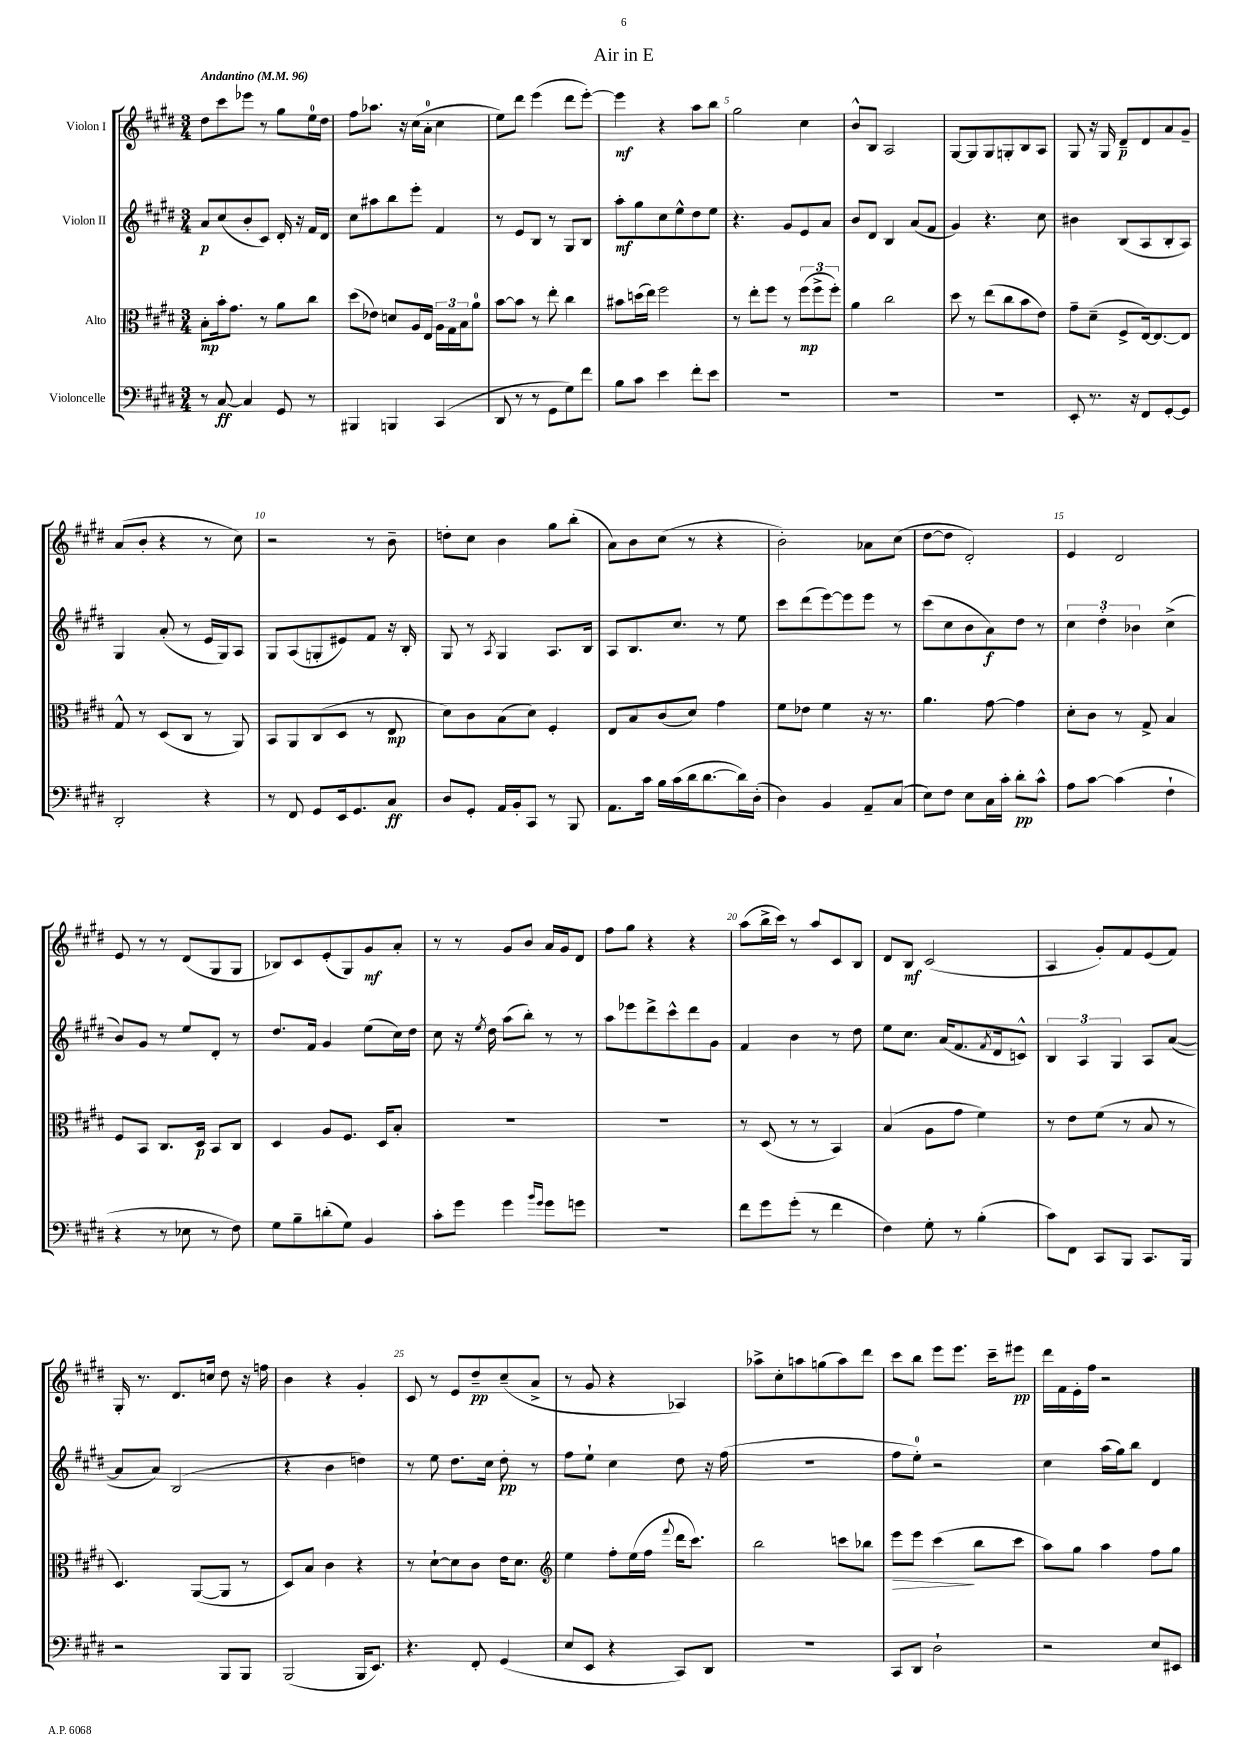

**kern	**dynam	**kern	**dynam	**kern	**dynam	**kern	**dynam
*part4	*part4	*part3	*part3	*part2	*part2	*part1	*part1
*staff4	*staff4	*staff3	*staff3	*staff2	*staff2	*staff1	*staff1
*I"Violoncelle	*	*I"Alto	*	*I"Violon II	*	*I"Violon I	*
*clefF4	*	*clefC3	*	*clefG2	*	*clefG2	*
*k[f#c#g#d#]	*	*k[f#c#g#d#]	*	*k[f#c#g#d#]	*	*k[f#c#g#d#]	*
*M3/4	*	*M3/4	*	*M3/4	*	*M3/4	*
*MM96	*	*MM96	*	*MM96	*	*MM96	*
=1	=1	=1	=1	=1	=1	=1	=1
!	!	!	!	!	!	!LO:TX:a:B:t=Andantino	!
8r	.	8B'\L	mp	8a/L	p	8dd#\L	.
[8C#/	ff	16b'\k	.	(8cc#/	.	8ccc#\	.
.	.	8.g#\J	.	.	.	.	.
4C#/]	.	.	.	8b'/	.	8eee-X\J	.
.	.	8r	.	8c#/J)	.	8r	.
8GG#/	.	8a\L	.	16d#'/	.	8gg#\L	.
.	.	.	.	16r	.	.	.
8r	.	8cc#\J	.	16f#/LL	.	16ee\L	.
.	.	.	.	16d#/JJ	.	16dd#\JJ	.
=2	=2	=2	=2	=2	=2	=2	=2
4BBB#X/	.	(8dd#\L	.	8cc#\L	.	8ff#\L	.
.	.	8e-X\J)	.	8aa#X\	.	8.aa-X\J	.
4BBBn/	.	8dn/L	.	8bb\	.	.	.
.	.	.	.	.	.	16r	.
.	.	16A/L	.	8eee'\J	.	(16cc#\LL	.
.	.	16E/JJ	.	.	.	16a'\JJ	.
(4CC#/	.	24A\LL	.	4f#/	.	4cc#\	.
.	.	24G#\	.	.	.	.	.
.	.	24B\J	.	.	.	.	.
.	.	8a\J	.	.	.	.	.
=3	=3	=3	=3	=3	=3	=3	=3
8DD#/	.	[8b\L	.	8r	.	8ee\L)	.
8r	.	8b\J]	.	8e/L	.	8ddd#\J	.
8r	.	8r	.	8B/J	.	(4eee\	.
8GG#\L	.	8ee'\	.	8r	.	.	.
8G#\)	.	4cc#\	.	8G#/L	.	8ddd#\L	.
8f#\J	.	.	.	8B/J	.	[8eee'\J)	.
=4	=4	=4	=4	=4	=4	=4	=4
8B\L	.	8b#X\L	.	8aa'\L	mf	4eee\]	mf
8c#\J	.	(16ddn\L	.	8gg#\	.	.	.
.	.	16ee\JJ)	.	.	.	.	.
4e\	.	2ff#\	.	8cc#\	.	4r	.
.	.	.	.	8ee^^\	.	.	.
8f#'\L	.	.	.	8dd#\	.	8aa\L	.
8e\J	.	.	.	8ee\J	.	8bb\J	.
=5	=5	=5	=5	=5	=5	=5	=5
2.r	.	8r	.	4.r	.	2gg#\	.
.	.	8ee'\L	.	.	.	.	.
.	.	8ff#\J	.	.	.	.	.
.	.	8r	.	8g#/L	.	.	.
.	.	(12ff#\L	mp	8e/	.	4cc#\	.
.	.	12ff#^\	.	.	.	.	.
.	.	.	.	8a/J	.	.	.
.	.	12ff#'\J)	.	.	.	.	.
=6	=6	=6	=6	=6	=6	=6	=6
2.r	.	4a\	.	8b/L	.	8b^^/L	.
.	.	.	.	8d#/J	.	8B/J	.
.	.	2cc#\	.	4B/	.	2A/	.
.	.	.	.	(8a/L	.	.	.
.	.	.	.	8f#/J	.	.	.
=7	=7	=7	=7	=7	=7	=7	=7
2.r	.	8dd#\	.	4g#/)	.	[8G#/L	.
.	.	8r	.	.	.	8G#/]	.
.	.	(8ee\L	.	4.r	.	8G#/	.
.	.	8cc#\	.	.	.	8Gn'/	.
.	.	8b\	.	.	.	8B/	.
.	.	8e\J)	.	8cc#\	.	8A/J	.
=8	=8	=8	=8	=8	=8	=8	=8
8EE'/	.	8g#~\L	.	4b#X\	.	8G#/	.
8.r	.	(8d#~\J	.	.	.	16r	.
.	.	.	.	.	.	16G#/	.
.	.	8F#^/L	.	(8B/L	.	8d#~/L	p
16r	.	.	.	.	.	.	.
8FF#/L	.	[16E/k)	.	8A/	.	8d#/	.
.	.	8.E/_	.	.	.	.	.
[8GG#'/	.	.	.	8B'/	.	8a/	.
8GG#/J]	.	8E/J]	.	8A/J)	.	8g#~/J	.
!!LO:LB:g=z
=9	=9	=9	=9	=9	=9	=9	=9
2DD#'/	.	8G#^^/	.	4G#/	.	(8a/L	.
.	.	8r	.	.	.	8b'/J	.
.	.	(8D#/L	.	(8a'/	.	4r	.
.	.	8C#/J	.	8r	.	.	.
4r	.	8r	.	16e/LL	.	8r	.
.	.	.	.	16G#/J)	.	.	.
.	.	8AA/)	.	8A/J	.	8cc#\)	.
=10	=10	=10	=10	=10	=10	=10	=10
8r	.	8BB/L	.	8G#/L	.	2r	.
8FF#/	.	8AA/	.	(8A/	.	.	.
8GG#/L	.	(8C#/	.	8Gn'/	.	.	.
16EE/k	.	8D#/J	.	8e#X/)	.	.	.
8.GG#/	.	.	.	.	.	.	.
.	.	8r	.	8f#/J	.	8r	.
8C#/J	ff	8E/	mp	16r	.	8b~\	.
.	.	.	.	16B'/	.	.	.
=11	=11	=11	=11	=11	=11	=11	=11
8D#/L	.	8d#\L)	.	8G#/	.	8ddn'\L	.
8GG#'/J	.	8c#\	.	8r	.	8cc#\J	.
.	.	.	.	8qA/	.	.	.
16AA/LL	.	(8B\	.	4G#/	.	4b\	.
16BB'/J	.	.	.	.	.	.	.
8CC#/J	.	8d#\J)	.	.	.	.	.
8r	.	4F#'/	.	8.A/L	.	8gg#\L	.
8BBB/	.	.	.	.	.	(8bb'\J	.
.	.	.	.	16B/Jk	.	.	.
=12	=12	=12	=12	=12	=12	=12	=12
8.AA\L	.	8E/L	.	8A/L	.	8a\L)	.
.	.	8B/	.	8.B/	.	8b\	.
16c#\Jk	.	.	.	.	.	.	.
16B\LL	.	(8c#/	.	.	.	(8cc#\J	.
(16c#\	.	.	.	8.cc#/J	.	.	.
16d#\J	.	8d#/J)	.	.	.	8r	.
[8.d#\	.	.	.	.	.	.	.
.	.	4g#\	.	8r	.	4r	.
16d#\L])	.	.	.	8ee\	.	.	.
(16D#'\JJ	.	.	.	.	.	.	.
=13	=13	=13	=13	=13	=13	=13	=13
4D#\)	.	8f#\L	.	8ccc#\L	.	2b'\)	.
.	.	8e-X\J	.	(8ddd#\	.	.	.
4BB/	.	4f#\	.	[8eee\)	.	.	.
.	.	.	.	8eee\]	.	.	.
8AA~/L	.	16r	.	8eee\J	.	8a-X\L	.
.	.	8.r	.	.	.	.	.
(8C#/J	.	.	.	8r	.	(8cc#\J	.
=14	=14	=14	=14	=14	=14	=14	=14
8E\L)	.	4.a\	.	(8ccc#\L	.	[8dd#\L	.
8F#\J	.	.	.	8cc#\	.	8dd#\J]	.
8E\L	.	.	.	8b\	.	2d#'/)	.
16C#\L	.	[8g#\	.	8a\)	f	.	.
16c#'\JJ	.	.	.	.	.	.	.
8d#'\L	pp	4g#\]	.	8dd#\J	.	.	.
8c#^^\J	.	.	.	8r	.	.	.
=15	=15	=15	=15	=15	=15	=15	=15
8A\L	.	8d#'\L	.	6cc#\	.	4e/	.
[8c#\J	.	8c#\J	.	.	.	.	.
.	.	.	.	6dd#'\	.	.	.
(4c#\]	.	8r	.	.	.	2d#/	.
.	.	.	.	6b-X\	.	.	.
.	.	8G#^/	.	.	.	.	.
4F#`\	.	4B/	.	(4cc#^\	.	.	.
!!LO:LB:g=z
=16	=16	=16	=16	=16	=16	=16	=16
4r	.	8F#/L	.	8b/L)	.	8e/	.
.	.	8BB/J	.	8g#/J	.	8r	.
8r	.	8.C#/L	.	8r	.	8r	.
8E-X\	.	.	.	8ee/L	.	(8d#/L	.
.	.	16D#/Jk	p	.	.	.	.
8r	.	8BB/L	.	8d#'/J	.	8G#/	.
8F#\)	.	8C#/J	.	8r	.	8G#/J	.
=17	=17	=17	=17	=17	=17	=17	=17
8G#\L	.	4D#/	.	8.dd#/L	.	8B-X/L)	.
8B~\	.	.	.	.	.	8c#/	.
.	.	.	.	16f#/Jk	.	.	.
(8dn'\	.	8A/L	.	4g#/	.	(8e'/	.
8G#\J)	.	8.F#/J	.	.	.	8G#/)	.
4BB/	.	.	.	(8ee\L	.	8g#/	mf
.	.	16D#/KL	.	.	.	.	.
.	.	8B'/J	.	16cc#\L)	.	8a'/J	.
.	.	.	.	16dd#\JJ	.	.	.
=18	=18	=18	=18	=18	=18	=18	=18
8c#'\L	.	2.r	.	8cc#\	.	8r	.
8g#\J	.	.	.	16r	.	8r	.
.	.	.	.	8qee/	.	.	.
.	.	.	.	16dd#\	.	.	.
4g#\	.	.	.	(8aa\L	.	8g#/L	.
.	.	.	.	8bb'\J)	.	8b/J	.
16qqb/LL	.	.	.	.	.	.	.
16qqg#/JJ	.	.	.	.	.	.	.
8g#\L	.	.	.	8r	.	16a/LL	.
.	.	.	.	.	.	16g#/J	.
8gn\J	.	.	.	8r	.	8d#/J	.
=19	=19	=19	=19	=19	=19	=19	=19
2.r	.	2.r	.	8aa\L	.	8ff#\L	.
.	.	.	.	8eee-X\	.	8gg#\J	.
.	.	.	.	8ddd#^\	.	4r	.
.	.	.	.	8ccc#^^\	.	.	.
.	.	.	.	8ddd#\	.	4r	.
.	.	.	.	8g#\J	.	.	.
=20	=20	=20	=20	=20	=20	=20	=20
8f#\L	.	8r	.	4f#/	.	(8aa\L	.
8g#\	.	(8D#/	.	.	.	16bb^\L	.
.	.	.	.	.	.	16ccc#\JJ)	.
(8g#'\J	.	8r	.	4b\	.	8r	.
8r	.	8r	.	.	.	8aa/L	.
4f#\	.	4BB/)	.	8r	.	8c#/	.
.	.	.	.	8dd#\	.	8B/J	.
=21	=21	=21	=21	=21	=21	=21	=21
4F#\)	.	(4B/	.	8ee\L	.	8d#/L	.
.	.	.	.	8.cc#\J	.	8B/J	mf
8G#'\	.	8A\L	.	.	.	(2c#/	.
.	.	.	.	(16a/KL	.	.	.
8r	.	8g#\J	.	8.f#/	.	.	.
(4B'\	.	4f#\)	.	.	.	.	.
.	.	.	.	8qf#/	.	.	.
.	.	.	.	16d#/k	.	.	.
.	.	.	.	8cn^^/J)	.	.	.
=22	=22	=22	=22	=22	=22	=22	=22
8c#\L)	.	8r	.	6B/	.	4A/	.
8FF#\J	.	8e\L	.	.	.	.	.
.	.	.	.	6A/	.	.	.
8CC#/L	.	(8f#\J	.	.	.	8g#'/L)	.
.	.	.	.	6G#/	.	.	.
8BBB/J	.	8r	.	.	.	8f#/	.
8.CC#/L	.	8B/	.	8A/L	.	(8e/	.
.	.	8r	.	([8a/J	.	8f#/J)	.
16BBB/Jk	.	.	.	.	.	.	.
!!LO:LB:g=z
=23	=23	=23	=23	=23	=23	=23	=23
2r	.	4.D#/)	.	8a/L]	.	16G#'/	.
.	.	.	.	.	.	8.r	.
.	.	.	.	8a/J)	.	.	.
.	.	.	.	(2B/	.	8.d#/L	.
.	.	([8AA/L	.	.	.	.	.
.	.	.	.	.	.	16ccn/Jk	.
8BBB/L	.	8AA/J]	.	.	.	8dd#\	.
8BBB/J	.	8r	.	.	.	16r	.
.	.	.	.	.	.	16ffn\	.
=24	=24	=24	=24	=24	=24	=24	=24
(2BBB/	.	8D#/L)	.	4r	.	4b\	.
.	.	8B/J	.	.	.	.	.
.	.	4c#\	.	4b\	.	4r	.
16BBB/KL	.	4r	.	4ddn\)	.	4g#'/	.
8.EE/J)	.	.	.	.	.	.	.
=25	=25	=25	=25	=25	=25	=25	=25
4.r	.	8r	.	8r	.	8c#/	.
.	.	[8d#`\L	.	8ee\	.	8r	.
.	.	8d#\]	.	8.dd#\L	.	8e/L	.
8FF#'/	.	8c#\J	.	.	.	8dd#~/	pp
.	.	.	.	16cc#\Jk	.	.	.
(4GG#/	.	16e\KL	.	8dd#'\	pp	(8cc#~/	.
.	.	8.d#\J	.	.	.	.	.
.	.	.	.	8r	.	8a^/J	.
=26	=26	=26	=26	=26	=26	=26	=26
*	*	*clefG2	*	*	*	*	*
8E/L	.	4ee\	.	8ff#\L	.	8r	.
8EE/J	.	.	.	8ee`\J	.	8g#/	.
4r	.	8ff#'\L	.	4cc#\	.	4r	.
.	.	(16ee\L	.	.	.	.	.
.	.	16ff#\JJ	.	.	.	.	.
.	.	8qqfff#/	.	.	.	.	.
8CC#/L)	.	16ddd#\KL	.	8dd#\	.	4A-X/)	.
.	.	8.ccc#\J)	.	.	.	.	.
8DD#/J	.	.	.	16r	.	.	.
.	.	.	.	(16ff#\	.	.	.
=27	=27	=27	=27	=27	=27	=27	=27
2.r	.	2bb\	.	2.r	.	8aa-X^\L	.
.	.	.	.	.	.	8cc#'\	.
.	.	.	.	.	.	8aan\	.
.	.	.	.	.	.	(8ggn\	.
.	.	8cccn\L	.	.	.	8aa\)	.
.	.	8bb-X\J	.	.	.	8ddd#\J	.
=28	=28	=28	=28	=28	=28	=28	=28
!	!	!	!LO:HP:b	!	!	!	!
8CC#/L	.	8eee\L	>	8ff#\L	.	8ccc#\L	.
8DD#/J	.	8eee\J	.	8ee'\J)	.	8bb\J	.
2D#`\	.	(4ccc#\	.	2r	.	8eee\L	.
.	.	.	.	.	.	8.eee\J	.
.	.	8bb\L	]	.	.	.	.
.	.	.	.	.	.	16ccc#~\KL	.
.	.	8ccc#\J	.	.	.	8eee#X\J	pp
=29	=29	=29	=29	=29	=29	=29	=29
2r	.	8aa\L)	.	4cc#\	.	16ddd#\LL	.
.	.	.	.	.	.	16f#\	.
.	.	8gg#\J	.	.	.	16e'\	.
.	.	.	.	.	.	16ff#\JJ	.
.	.	4aa\	.	(16aa\LL	.	2r	.
.	.	.	.	16gg#\J)	.	.	.
.	.	.	.	8bb\J	.	.	.
8E/L	.	8ff#\L	.	4d#/	.	.	.
8EE#X/J	.	8gg#\J	.	.	.	.	.
==	==	==	==	==	==	==	==
*-	*-	*-	*-	*-	*-	*-	*-
